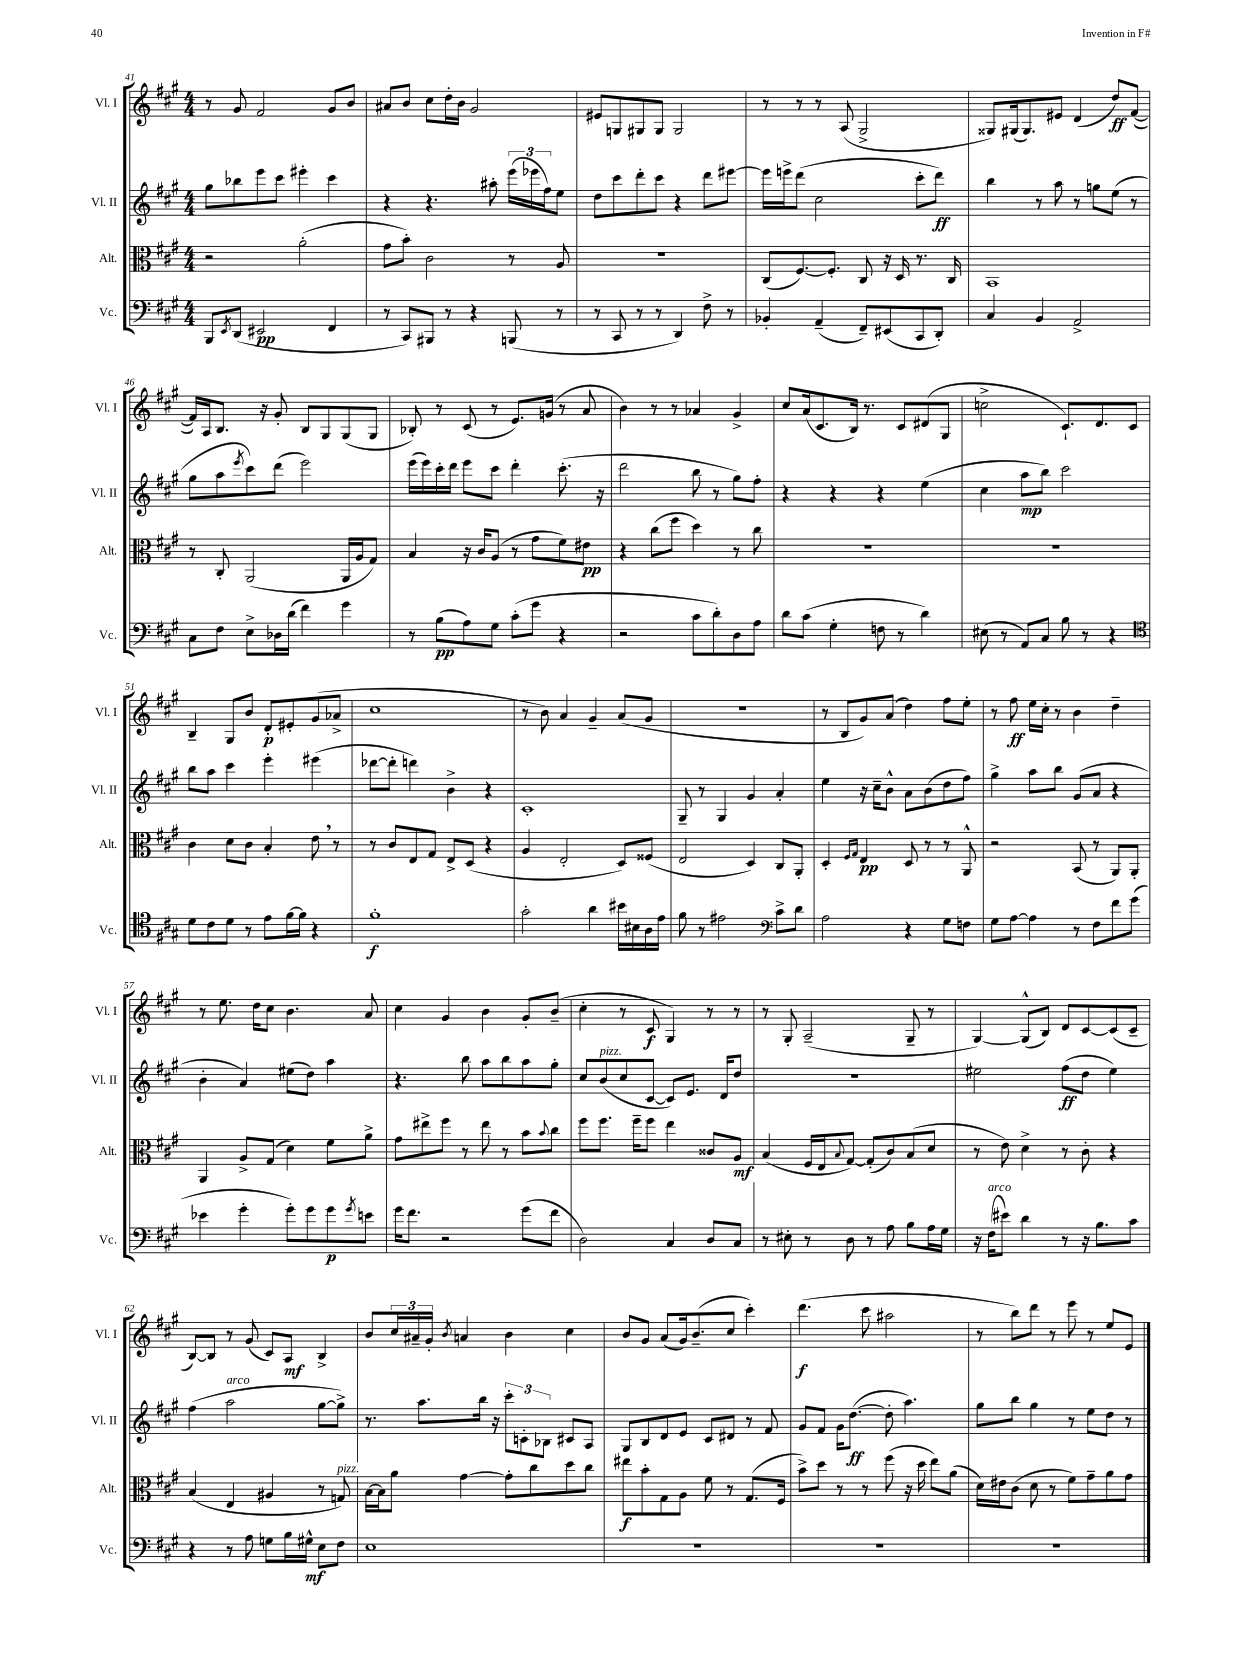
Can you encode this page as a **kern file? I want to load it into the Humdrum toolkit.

**kern	**kern	**kern	**kern
*staff4	*staff3	*staff2	*staff1
*clefF4	*clefC3	*clefG2	*clefG2
*k[f#c#g#]	*k[f#c#g#]	*k[f#c#g#]	*k[f#c#g#]
*M4/4	*M4/4	*M4/4	*M4/4
8BBB	2r	8gg#	8r
8qEE	.	.	.
(8DD	.	8bb-	8g#
2EE#	.	8eee	2f#
.	.	8ccc#	.
.	(2a'	4eee#'	.
4FF#	.	4ccc#	8g#
.	.	.	8b
=	=	=	=
8r	8g#	4r	8a#
8CC#)	8b')	.	8b
8BBB#	2c#	4.r	8cc#
8r	.	.	16dd'
.	.	.	16b
4r	.	.	2g#
.	.	8aa#'	.
(8BBB	8r	(24eee	.
.	.	24eee-	.
.	.	24ff#)	.
8r	8A	8ee	.
=	=	=	=
8r	1r	8dd	8e#
8CC#	.	8ccc#	8G
8r	.	8ddd'	8G#
8r	.	8ccc#	8G#
4DD)	.	4r	2G#
8F#^	.	8ddd	.
8r	.	[8eee#	.
=	=	=	=
4BB-'	(8C#	16eee#]	8r
.	.	16eee^	.
.	[8.F#)	(8ddd	8r
(4AA~	.	2cc#	8r
.	8.F#']	.	.
.	.	.	(8A
8FF#~)	8C#	.	2G#^
(8EE#	16r	.	.
.	16D	.	.
8CC#	8.r	8ccc#'	.
8DD')	.	8ddd)	.
.	16C#	.	.
=	=	=	=
4C#	1BB	4bb	8G##)
.	.	.	(16G#
.	.	.	8.G#)
4BB	.	8r	.
.	.	8aa	8e#
2AA^	.	8r	(4d
.	.	8gg	.
.	.	(8ee	8dd)
.	.	8r	([8f#
=	=	=	=
8C#	8r	8gg#	16f#])
.	.	.	16A
8F#	8C#'	8aa	8.B
.	.	8qeee	.
8E^	(2AA	8ccc#)	.
.	.	.	16r
16D-	.	(8ddd	8g#'
(16d	.	.	.
4f#)	.	2eee)	8B
.	.	.	8G#
4g#	16AA	.	(8G#
.	16A	.	.
.	8G#)	.	8G#
=	=	=	=
8r	4B	(16eee	8B-')
.	.	16eee)	.
(8B	.	16ccc#'	8r
.	.	16ddd	.
8A)	16r	8eee	(8c#
.	16c#	.	.
8G#	(8A	8ccc#	8r
(8c#'	8r	4ddd'	8.e)
8g#	8g#	.	.
.	.	.	(16g
4r	8f#)	(8.ccc#'	8r
.	8e#	.	8a
.	.	16r	.
=	=	=	=
2r	4r	2ddd	4b)
.	(8cc#	.	8r
.	8ff#	.	8r
8c#	4dd)	8bb	4a-
8d')	.	8r	.
8D	8r	8gg#)	4g#^
8A	8cc#	8ff#'	.
=	=	=	=
8d	1r	4r	8cc#
(8c#	.	.	(16a
.	.	.	8.c#
4G#'	.	4r	.
.	.	.	16B)
.	.	.	8.r
8F	.	4r	.
8r	.	.	8c#
4d)	.	(4ee	(8d#
.	.	.	8G#
=	=	=	=
(8E#	1r	4cc#	2cc^
8r	.	.	.
8AA)	.	8aa	.
8C#	.	8bb)	.
8B	.	2ccc#	8.c#`)
8r	.	.	.
.	.	.	8.d
4r	.	.	.
.	.	.	8c#
=	=	=	=
*clefC4	*	*	*
8d	4c#	8bb	4B~
8c#	.	8aa	.
8d	8d	4ccc#	8G#
8r	8c#	.	8b
8e	4B'	4eee'	8d'
[16f#	.	.	8e#'
16f#]	.	.	.
4r	8e	(4eee#	(8g#
.	8r	.	8a-^
=	=	=	=
1f#'	8r	[8ddd-	1cc#
.	8c#	8ddd-']	.
.	8E	4ddd)	.
.	8G#	.	.
.	8E^	4b^	.
.	(8D	.	.
.	4r	4r	.
=	=	=	=
2g#'	4A	1c#'	8r
.	.	.	8b)
.	2E'	.	4a
4a	.	.	4g#~
16b#	8D)	.	(8a
16B#	.	.	.
16A	(8F##	.	8g#
16e	.	.	.
=	=	=	=
8f#	2E	8G#~	1r
8r	.	8r	.
2e#	.	4G#	.
.	4D)	4g#	.
*clefF4	*	*	*
8c#^	8C#	4a'	.
8d	8AA'	.	.
=	=	=	=
2A	4D'	4ee	8r
.	.	.	8B
.	16qqF#	.	.
.	16qqG#	.	.
.	4E	16r	8g#)
.	.	16cc#~	.
.	.	8b^^	(8a
4r	8D	8a	4dd)
.	8r	(8b	.
8G#	8r	8dd	8ff#
8F	8AA^^	8ff#)	8ee'
=	=	=	=
8G#	2r	4gg#^	8r
[8A	.	.	8ff#
4A]	.	8aa	16ee
.	.	.	16cc#'
.	.	8bb	8r
8r	(8BB	(8g#	4b
8F#	8r	8a	.
8f#	8AA)	4r	4dd~
(8g#	8AA'	.	.
=	=	=	=
4e-	4AA	4b'	8r
.	.	.	8.ee
4g#'	8A^	4a)	.
.	.	.	16dd
.	(8G#	.	8cc#
8g#')	4d)	(8ee#	4.b
8g#	.	8dd)	.
8g#	8f#	4aa	.
8qg#	.	.	.
8e	8a^	.	8a
=	=	=	=
16g#	8g#	4.r	4cc#
8.f#	.	.	.
.	8ee#^	.	.
2r	8ff#	.	4g#
.	8r	8bb	.
.	8ee#	8aa	4b
.	8r	8bb	.
(8g#	8b	8aa	8g#'
.	8qqb	.	.
8f#	8cc#	8gg#'	(8b~
=	=	=	=
2D)	8ff#	8cc#	4cc#'
.	8.ff#	(8b	.
.	.	8cc#	8r
.	16ff#~	.	.
.	8ff#	[8c#	8c#
4C#	4ee	8c#])	4G#)
.	.	8.e	.
8D	8c##	.	8r
.	.	16d	.
8C#	8A	8dd	8r
=	=	=	=
8r	(4B	1r	8r
8E#'	.	.	8G#'
8r	16F#	.	(2A~
.	16E	.	.
.	8qqB	.	.
8D	[8G#)	.	.
8r	(8G#']	.	.
8A	8c#)	.	.
8B	(8B	.	8G#~
16A	8d	.	8r
16G#	.	.	.
=	=	=	=
16r	8r	2ee#	[4G#)
(16F#	.	.	.
8e#)	8e)	.	.
4d	4d^	.	(8G#^^]
.	.	.	8B)
8r	8r	(8ff#	8d
16r	8c#'	8dd	[8c#
8.B	.	.	.
.	4r	4ee#)	(8c#]
8c#	.	.	8c#~
=	=	=	=
4r	(4B	(4ff#	[8B)
.	.	.	8B]
8r	4E	2aa	8r
8A	.	.	(8g#
8G	4A#	.	8c#)
16B	.	.	8A
16G#^^	.	.	.
8E	8r	[8gg#	4B^
8F#	8G)	8gg#^])	.
=	=	=	=
1E	[16B	8.r	8b
.	16B]	.	.
.	8a	.	24cc#
.	.	.	24a#~
.	.	8.aa	.
.	.	.	24g#'
.	.	.	8qb
.	[4g#	.	4a
.	.	16bb	.
.	.	16r	.
.	8g#']	12ccc#'	4b
.	.	12c'	.
.	8cc#	.	.
.	.	12B-	.
.	8dd	8c#	4cc#
.	8cc#	8A	.
=	=	=	=
1r	8ee#	8G#	8b
.	8b'	8B	8g#
.	8G#	8d	(8a
.	8A	8e	16g#)
.	.	.	(8.b~
.	8f#	8c#	.
.	8r	8d#	8cc#
.	(8.G#	8r	4ccc#')
.	.	8f#	.
.	16F#	.	.
=	=	=	=
1r	8b^)	8g#	(4.ddd
.	8dd	8f#	.
.	8r	16g#	.
.	.	([8.dd	.
.	8r	.	8ccc#
.	(8ff#	8dd']	2aa#
.	16r	4.aa)	.
.	16dd	.	.
.	8ee)	.	.
.	(8a	.	.
=	=	=	=
1r	16d)	8gg#	8r
.	16e#	.	.
.	(8c#	8bb	8bb)
.	8d	4gg#	8ddd
.	8r	.	8r
.	8f#)	8r	8eee
.	8g#~	8ee	8r
.	8a	8dd	8ee
.	8g#	8r	8e
==	==	==	==
*-	*-	*-	*-
